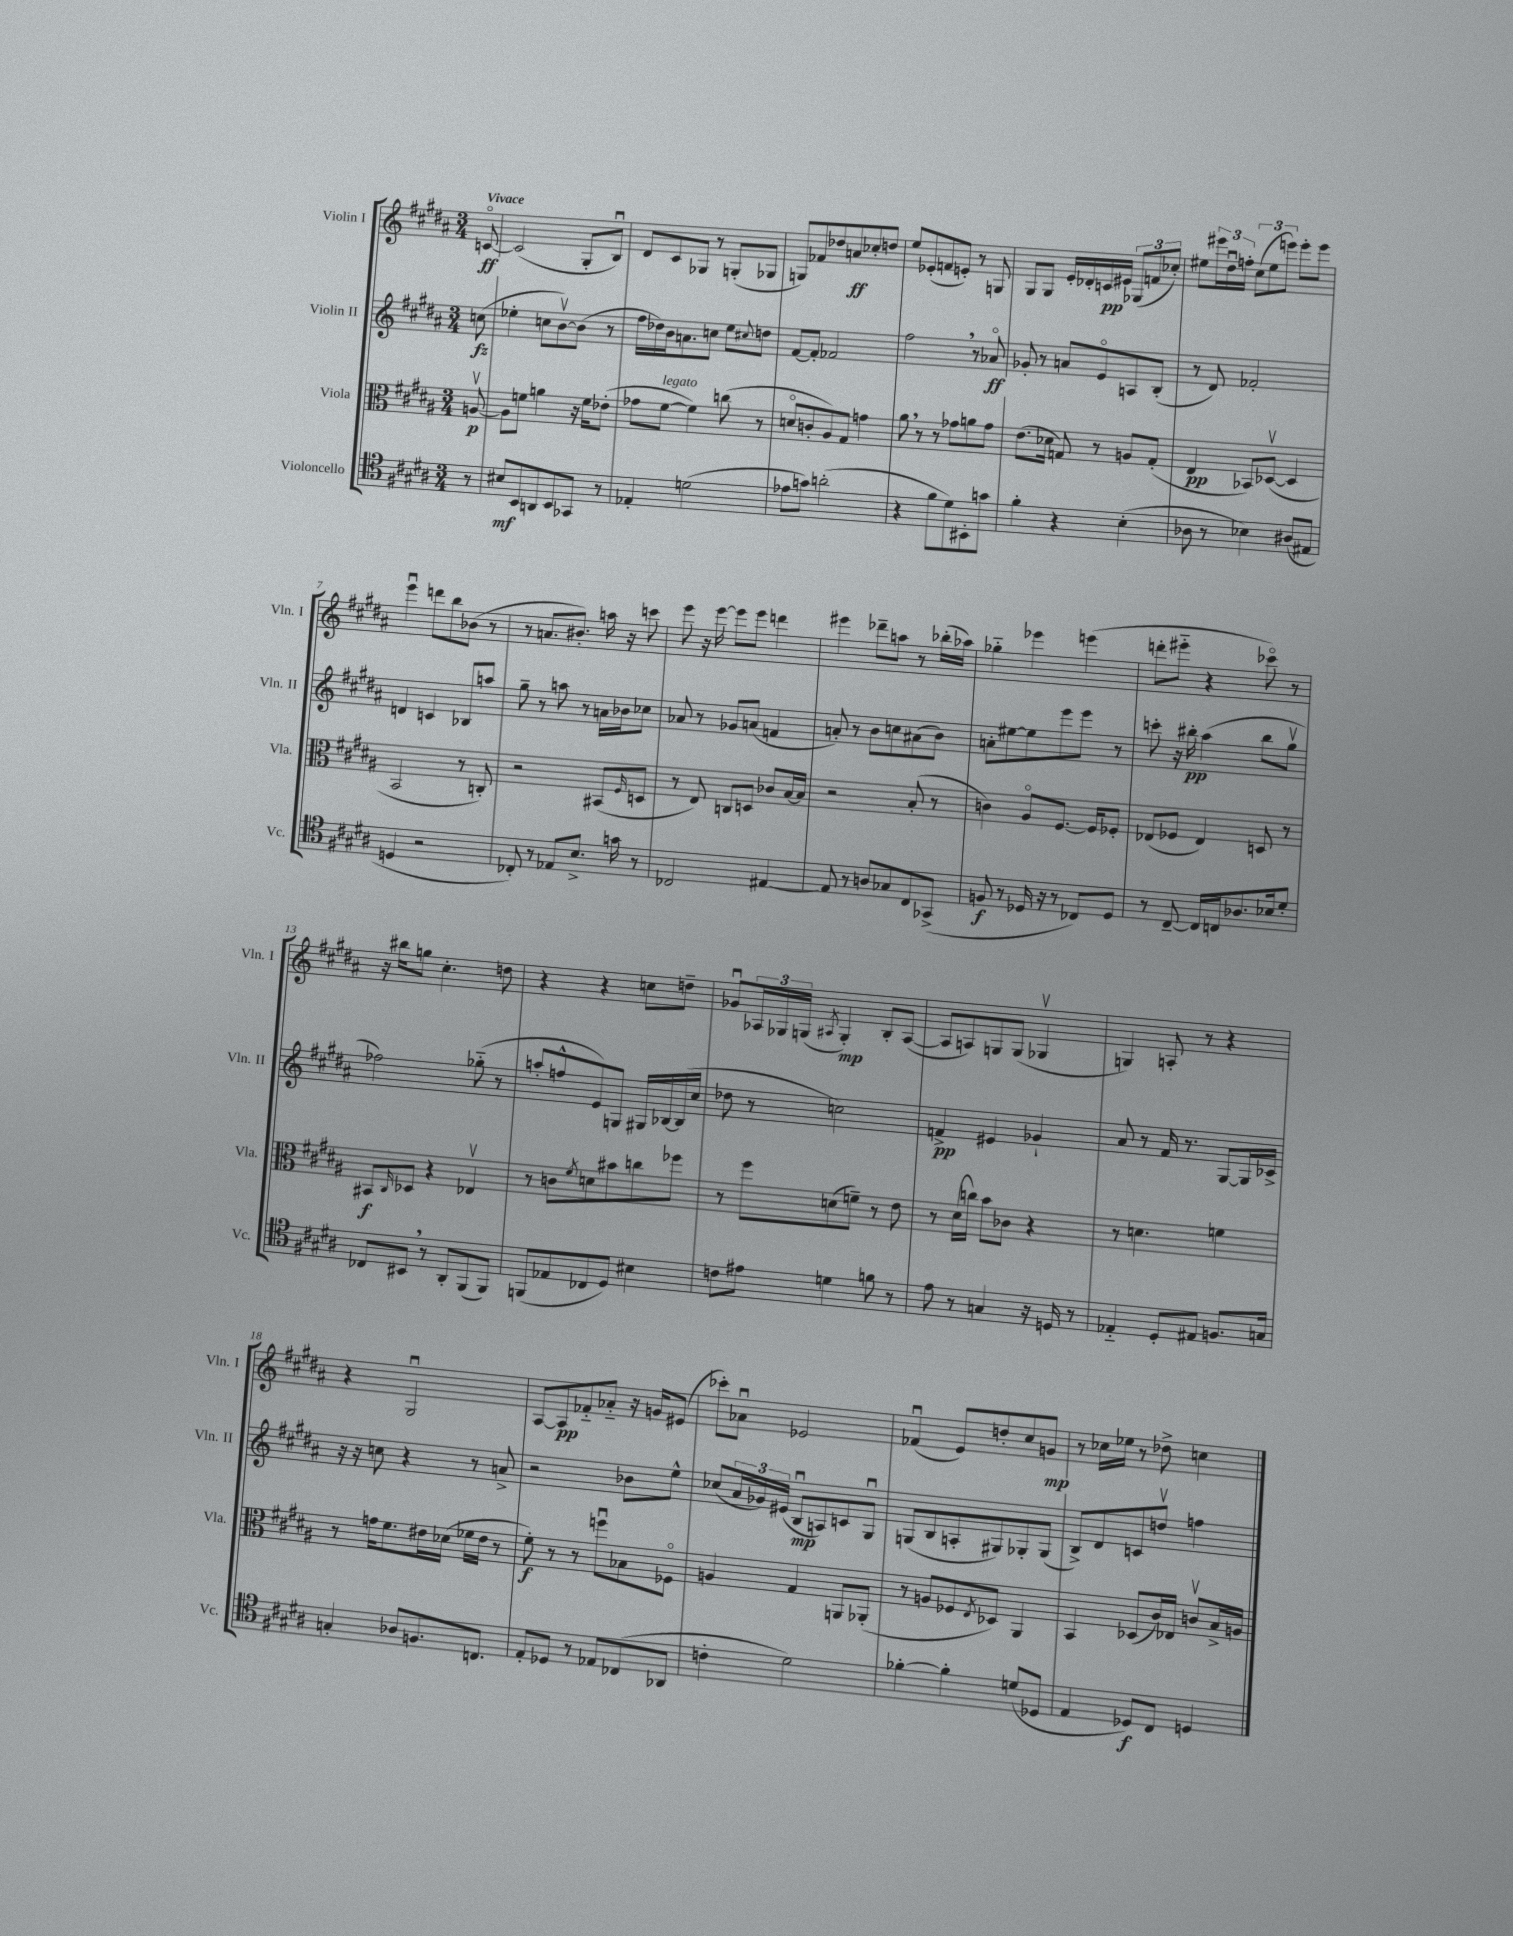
<<
\new StaffGroup <<
\new Staff = "s0" \with { instrumentName = "Violin I" shortInstrumentName = "Vln. I" } {
    \clef treble \key b \major \numericTimeSignature \time 3/4 \partial 8 \tempo "Vivace"
    c'8~\flageolet\ff |
    c'2( gis8-. b8\downbow) |
    dis'8 cis'8 ges8 r8 g8-.( ges8 |
    g8) fes'8 des''8 a'8\ff ces''8-. d''8 |
    e''8 ees'8-.( f'8 e'8-.) r8 g8 |
    gis8 gis8 e'16-. des'16-. c'16\pp eis'16 \tuplet 3/2 { ges8( f'8 ces''8-.) } |
    eis''8 \tuplet 3/2 { eis'''16 dis''16\downbow f''16-. } \tuplet 3/2 { cis''8( eis''8 e'''8) } e'''8-. e'''8 |
    e'''4\downbow d'''8 b''8 bes'8( r8 |
    r8 a'8. bis'8.-.) a''16 r16 c'''8 |
    e'''8 r16 e'''16~ e'''8 e'''8 d'''4 |
    eis'''4 des'''8-- a''8 r8 bes''16-.( aes''16) |
    ges''4-_ ees'''4 e'''4( |
    d'''8-. eis'''8-_ r4 ces'''8\flageolet) r8 |
    r16 bis''16 g''8 cis''4.-. d''8 |
    r4 r4 c''8 d''8-- |
    ges'8\downbow \tuplet 3/2 { aes16 ges16 g16( } \acciaccatura { ais8 } g4-.\mp) b8-. ais8~( |
    ais8 a8) g8 g8( ges4\upbow |
    g4) a8-. r8 r4 |
    r4 gis2\downbow |
    ais8~ ais8\pp fes'8-_ aes'8-_ r16 g'16 eis'8( |
    ces'''8-.) aes'8\downbow ees'2 |
    fes'4\downbow( e'8) d''8-. cis''8 g'8\mp |
    r8 ces''16 ees''16 r8 des''8-> c''4 \bar "|." |
}
\new Staff = "s1" \with { instrumentName = "Violin II" shortInstrumentName = "Vln. II" } {
    \clef treble \key b \major \numericTimeSignature \time 3/4 \partial 8
    c''8\fz( |
    ees''4-. c''8 b'8~\upbow) b'8( r8 |
    fis''16 des''16) b'16 a'8. c''8 e''8 \appoggiatura { cis''8 } d''8 |
    fis'8~ fis'8-. fes'2 |
    fis''2 \breathe r8 aes'8\flageolet\ff |
    ges'8-. r8 a'8 e'8\flageolet a8 b8-.( |
    r8 dis'8) fes'2-. |
    d'4 c'4 bes8 a''8 |
    gis''8-- r8 a''8 r8 a'16 bes'16 ces''8 |
    aes'8 r8 ges'8 a'8( f'4 |
    a'8-.) r8 b'8 c''8 ais'8( b'8) |
    a'8-. eis''8~ eis''8 e'''8 e'''8 r8 |
    c'''8-. r16 bis''16-.\pp ais''4( bis''8 gis''8\upbow |
    fes''2) ges''8-_( r8 |
    a''8-. f''8-^ e'8) g8 gis16 bes16~ bes16( cis''16 |
    des''8 r8 c''2) |
    f'4->\pp eis'4 ges'4-! |
    ais'8 r8 fis'16 r8. gis8~ gis16 ces'16-> |
    r16 r16 c''8 r4 r8 a'8-> |
    r2 bes'8 e''8-^ |
    ces''8( \tuplet 3/2 { ais'16 ges'16) eis'16( } b8\downbow\mp a8) c'8 gis8\downbow |
    g8( b8 a8-. gis8) ges8-. ges8( |
    b8->) dis'8 c'8 d''8\upbow f''4 \bar "|." |
}
\new Staff = "s2" \with { instrumentName = "Viola" shortInstrumentName = "Vla." } {
    \clef alto \key b \major \numericTimeSignature \time 3/4 \partial 8
    a8~\upbow\p |
    a8 f'8 a'4 r16 f'16 ees'8-.( |
    ges'8 fis'8~^\markup { \italic "legato" } fis'4) c''8( r8 |
    d'8\flageolet c'8-. ais8) gis8 g'4 |
    ais'8 \breathe r8 r8 ges'8 a'8 ges'8 |
    e'8.( des'16 g8) r8 a8 g8-.( |
    e4\pp bes,8) des8~\upbow( des4 |
    b,2 r8 c8-.) |
    r2 bis,8( \grace { fis16 } d8 |
    r8 e8) c8 d8 ces'8 b16~ b16 |
    r2 b8-.( r8 |
    c'4) ais8\flageolet fis8.~ fis16 fes8-. |
    ees8( fes8 ees4) d8 r8 |
    bis,8\f \grace { cis16 } des8 r4 ees4\upbow |
    r8 c'8 \acciaccatura { fis'8 } d'8 bis'8 c''8 fes''8 |
    r8 fis''8 d'8( f'8--) r8 e'8 |
    r8 dis'16( c''16) b'8 ces'8 r4 |
    r8 d'4. f'4 |
    r8 g'16 fis'8. eis'16 des'16( fes'16 eis'16 r8 |
    fis'8-.\f) r8 r8 f''8\downbow bes8 fes8\flageolet |
    a4 gis4 a,8 aes,8-.( |
    r8 a8 fes8 \acciaccatura { e8 } des8) ais,4 |
    b,4 des8( cis'16) ees16 c'8\upbow b16-> a16 \bar "|." |
}
\new Staff = "s3" \with { instrumentName = "Violoncello" shortInstrumentName = "Vc." } {
    \clef tenor \key b \major \numericTimeSignature \time 3/4 \partial 8
    r8 |
    bis8\mf b,8 a,8 b,8 ges,8 r8 |
    ees4-. d'2( |
    ees'8 g'8) a'2-.( |
    r4 fis'8 dis'8) bis,8-. g'8 |
    fis'4-. r4 b4-.( |
    aes8 r8 bes4) ais8( eis8 |
    d4 r2 |
    ces8-.) r8 ees8 b8.-> g'16 r8 |
    ces2 eis4~ |
    eis8 r8 a8 ges8 cis8 ges,8->( |
    f8\f r8 des16 r16 r8 ces8) des8 |
    r8 cis8~-- cis16 c16 aes8. bes16 dis'8-. |
    ces8 bis,8 \breathe r8 ais,8-. fis,8( fis,8) |
    f,8( ees8 ces8 dis8) bis4 |
    c'8 eis'8 d'4 f'8 r8 |
    e'8 r8 g4 r16 d16 r8 |
    ees4-_ dis8-. eis8 f8. g16 |
    g4-. aes8 f8. c8. |
    e8-. des8 r8 ees8 ces8( aes,8 |
    c'4-. dis'2) |
    fes'4~-. fes'4-. d'8( des8 |
    e4 des8\f) cis8 d4 \bar "|." |
}
>>
>>
